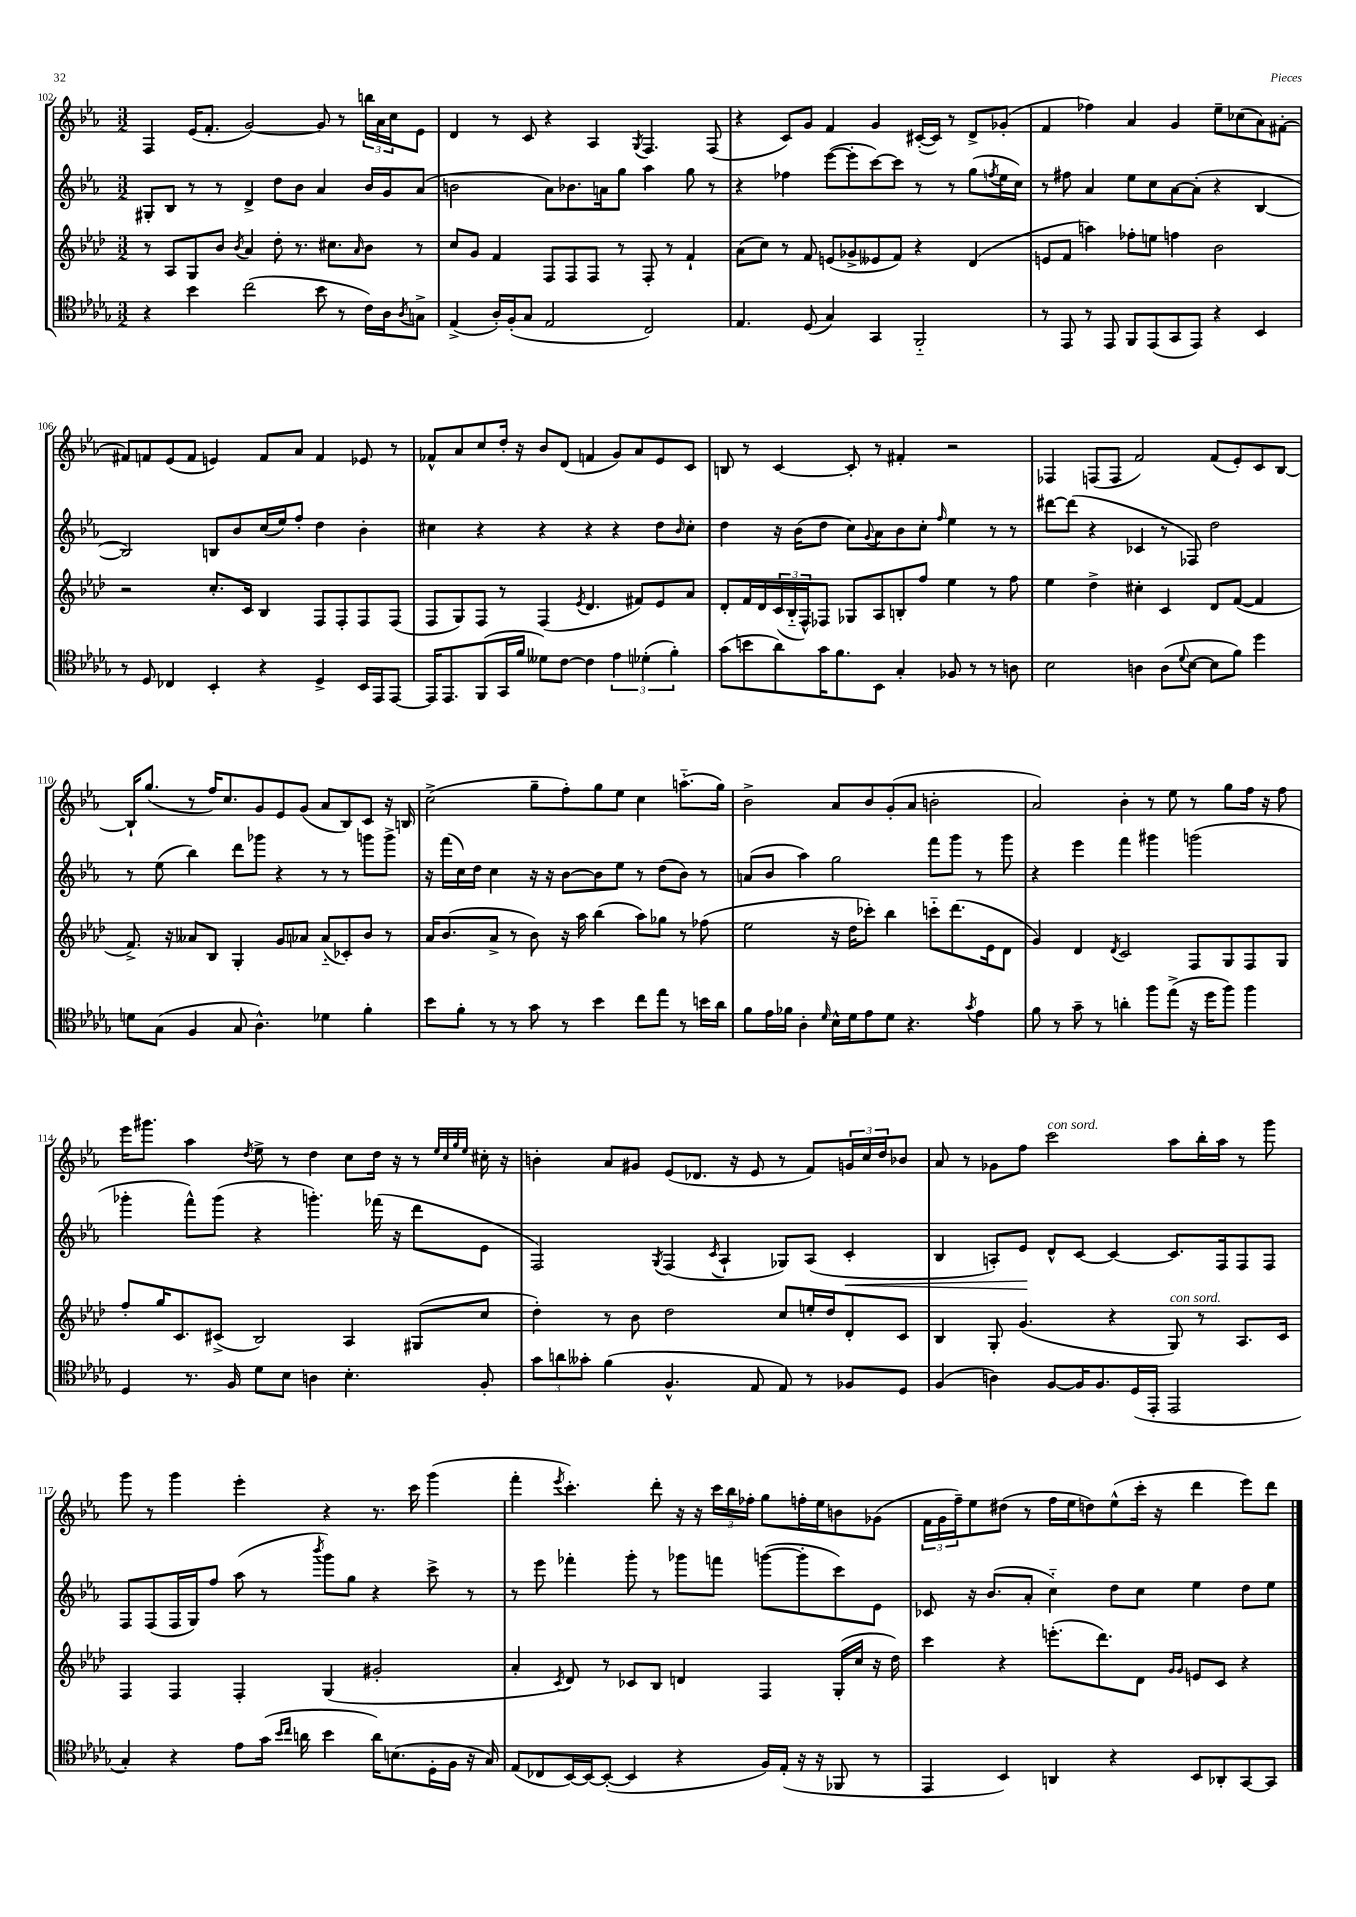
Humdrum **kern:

**kern	**kern	**kern	**dynam	**kern
*part4	*part3	*part2	*part2	*part1
*staff4	*staff3	*staff2	*staff2	*staff1
*clefC4	*clefG2	*clefG2	*	*clefG2
*k[b-e-a-d-g-]	*k[b-e-a-d-]	*k[b-e-a-]	*	*k[b-e-a-]
*M3/2	*M3/2	*M3/2	*	*M3/2
=102	=102	=102	=102	=102
4r	8r	8G#X'/L	.	4F/
.	8A-/L	8B-/J	.	.
4b-\	8G/	8r	.	(16e-/KL
.	.	.	.	8.f'/J
.	8b-/J	8r	.	.
.	8qb-/	.	.	.
(2cc\	4a-/	4d^/	.	[2g/)
.	8dd-'\	8dd\L	.	.
.	8.r	8b-\J	.	.
8b-\	.	4a-/	.	8g/]
.	8.cc#X\L	.	.	.
8r	.	.	.	8r
.	16qqa-/	.	.	.
16c\LL)	8b-\J	16b-/LL	.	24bbn\LL
.	.	.	.	24a-\
16A-\J	.	16g/J	.	.
.	.	.	.	24cc\J
8qA-/	.	.	.	.
8Gn^\J	8r	(8a-/J	.	8e-\J
=103	=103	=103	=103	=103
(4E-^/	8cc/L	2bn\	.	4d/
.	8g/J	.	.	.
16A-'/LL)	4f/	.	.	8r
(16F'/J	.	.	.	.
8G-/J	.	.	.	8c/
2E-/	8F/L	8a-\L)	.	4r
.	8F/	8.b-X\	.	.
.	8F/J	.	.	4A-/
.	.	16an\k	.	.
.	8r	8gg\J	.	.
.	.	.	.	8qG/
2C/)	8F'/	4aa-\	.	4.F/
.	8r	.	.	.
.	4f`/	8gg\	.	.
.	.	8r	.	(8F/
=104	=104	=104	=104	=104
4.E-/	(8a-\L	4r	.	4r
.	8cc\J)	.	.	.
.	8r	4ff-X\	.	8c/L)
(8D-/	8f/	.	.	8g/J
4G-/)	(8en/L	([8eee-\L	.	4f/
.	8g-X^/	8eee-'\]	.	.
4GG-/	8e--X/	[8ccc\)	.	4g/
.	8f/J)	8ccc\J]	.	.
2FF/	4r	8r	.	([16c#X'/LL
.	.	.	.	16c#/JJ])
.	.	8r	.	8r
.	(4d-/	(8gg\L	.	8d^/L
.	.	8qffn/	.	.
.	.	16ee-\L	.	(8g-X'/J
.	.	16cc\JJ)	.	.
=105	=105	=105	=105	=105
8r	8en/L	8r	.	4f/
8EE-/	8f/J	8ff#X\	.	.
8r	4aan\)	4a-/	.	4ff-X\)
8EE-/	.	.	.	.
8FF/L	8ff-X'\L	8ee-\L	.	4a-/
(8EE-/	8een\J	8cc\	.	.
8GG-/	4ffn\	[8a-\	.	4g/
8EE-/J)	.	(8a-'\J]	.	.
4r	2b-\	4r	.	8ee-~\L
.	.	.	.	(8cc-X\
4BB-/	.	[4B-/	.	8a-\)
.	.	.	.	[8f#X'\J
!!LO:LB:g=z
=106	=106	=106	=106	=106
8r	2r	2B-/])	.	8f#X/L]
8D-/	.	.	.	8fn/
4C-X/	.	.	.	(8e-/
.	.	.	.	8f/J
4BB-'/	8.cc'/L	8Bn/L	.	4en/)
.	.	8b-/	.	.
.	16c/Jk	.	.	.
4r	4B-/	(16cc/L	.	8f/L
.	.	16ee-/J)	.	.
.	.	8ff'/J	.	8a-/J
4D-^/	8F/L	4dd\	.	4f/
.	8F'/	.	.	.
16BB-/LL	8F/	4b-'\	.	8e-X/
16EE-/J	.	.	.	.
[8EE-/J	(8F/J	.	.	8r
=107	=107	=107	=107	=107
16EE-/KL]	8F/L	4cc#X\	.	8f-X^^/L
8.EE-/	.	.	.	.
.	8G/)	.	.	8a-/
(8FF/	8F/J	4r	.	8cc/
16GG-/L	8r	.	.	16dd'/Jk
16f/JJ	.	.	.	16r
8d--X\L)	(4F/	4r	.	8b-/L
[8c\J	.	.	.	(8d/J
.	8qe-/	.	.	.
4c\]	4.d-/	4r	.	4fn/
6e-\	.	4r	.	8g/L)
.	8f#X/L)	.	.	8a-/
(6d-X'\	.	.	.	.
.	8e-/	8dd\L	.	8e-/
6f'\)	.	.	.	.
.	.	16qqb-/	.	.
.	8a-/J	8cc#'\J	.	8c/J
=108	=108	=108	=108	=108
(8g-\L	8d-'/L	4dd\	.	8Bn/
8bn\	16f/L	.	.	8r
.	16d-/	.	.	.
8a-\)	(24c/	16r	.	[4c/
.	24B-/	.	.	.
.	.	(16b-\KL	.	.
.	24F^^/J)	.	.	.
16g-\K	8F-X/J	8dd\J	.	.
8.f\	.	.	.	.
.	8G-X/L	8cc\L)	.	8c'/]
.	.	8qqg/	.	.
8BB-\J	8A-/	8a-\	.	8r
4G-'/	8Bn'/	8b-\	.	4f#X'/
.	8ff/J	8cc'\J	.	.
.	.	16qqff/	.	.
8F-X/	4ee-\	4ee-\	.	2r
8r	.	.	.	.
8r	8r	8r	.	.
8An\	8ff\	8r	.	.
=109	=109	=109	=109	=109
2B-\	4ee-\	[8ddd#X\L	.	4F-X/
.	.	(8ddd#\J]	.	.
.	4dd-^\	4r	.	(8Fn/L
.	.	.	.	8F/J
4An\	4cc#X'\	4c-X/	.	2f/)
(8A\L	4c/	8r	.	.
8qqd-/	.	.	.	.
[8B-\J	.	8F-X/)	.	.
8B-\L]	8d-/L	2dd\	.	(8f/L
8f\J)	([8f/J	.	.	8e-'/)
4dd-\	4f/]	.	.	8c/
.	.	.	.	[8B-/J
!!LO:LB:g=z
=110	=110	=110	=110	=110
8dn\L	8.f^/)	8r	.	16B-`/KL]
.	.	.	.	(8.gg/J
(8G-\J	.	(8ee-\	.	.
.	16r	.	.	.
4F/	8a--X/L	4bb-\)	.	8r
.	8B-/J	.	.	16ff/KL)
.	.	.	.	8.cc/
8G-/	4G'/	8ddd\L	.	.
4.A-^^\)	.	8ggg-X\J	.	8g/
.	8g/L	4r	.	8e-/
.	8a-X/J	.	.	(8g/J
4d-X\	(8a-/L	8r	.	8a-/L
.	8c-X'/)	8r	.	8B-/)
4f'\	8b-/J	8gggn\L	.	8c/J
.	8r	8ggg^\J	.	16r
.	.	.	.	16Bn/
=111	=111	=111	=111	=111
8b-\L	16a-/KL	16r	.	(2cc^\
.	(8.b-/	(16fff\LL	.	.
8f'\J	.	16cc\)	.	.
.	.	16dd\JJ	.	.
8r	8a-^/J	4cc\	.	.
8r	8r	.	.	.
8g-\	8b-\)	16r	.	8gg~\L
.	.	16r	.	.
8r	16r	[8b-\L	.	8ff'\)
.	16aa-\	.	.	.
4b-\	(4bb-\	8b-\]	.	8gg\
.	.	8ee-\J	.	8ee-\J
8cc\L	8aa-\L)	8r	.	4cc\
8ee-\J	8gg-X\J	(8dd\L	.	.
8r	8r	8b-\J)	.	(8.aan\L
16bn\LL	(8ff-X\	8r	.	.
16a-\JJ	.	.	.	16gg\Jk)
=112	=112	=112	=112	=112
8f\L	2ee-\	(8an/L	.	2b-^\
16e-\L	.	8b-/J	.	.
16f-X\JJ	.	.	.	.
4A-'\	.	4aa-\)	.	.
16qqd-/	.	.	.	.
16B-^^\LL	16r	2gg\	.	8a-/L
16d-\J	16dd-\KL	.	.	.
8e-\	8ccc-X'\J)	.	.	8b-/
8d-\J	4bb-\	.	.	(8g'/
4.r	.	.	.	8a-/J
.	8cccn\L	8fff\L	.	2bn'\
.	(8.ddd-\	8ggg\J	.	.
8qg-/	.	.	.	.
4e-\	.	8r	.	.
.	16e-\k	.	.	.
.	8d-\J	8ggg\	.	.
=113	=113	=113	=113	=113
8f\	4g/)	4r	.	2a-/)
8r	.	.	.	.
8g-~\	4d-/	4eee-\	.	.
8r	.	.	.	.
.	8qd-/	.	.	.
4an'\	2c/	4fff\	.	4b-'\
8ff\L	.	4ggg#X\	.	8r
(8ee-^\J	.	.	.	8ee-\
16r	8F/L	(2gggn\	.	8r
16dd-\KL	.	.	.	.
8ff\J)	8G/	.	.	8gg\L
4ff\	8F/	.	.	16ff\Jk
.	.	.	.	16r
.	8G/J	.	.	8ff\
!!LO:LB:g=z
=114	=114	=114	=114	=114
4D-/	8ff'/L	4ggg-X'\	.	16eee-\KL
.	.	.	.	8.ggg#X\J
.	16gg/K	.	.	.
.	8.c/	.	.	.
8.r	.	8fff^^\L)	.	4aa-\
.	(8c#X^/J	(8ggg-\J	.	.
16F/	.	.	.	.
.	.	.	.	8qdd/
8d-\L	2B-/)	4r	.	8ee-^\
8B-\J	.	.	.	8r
4An\	.	4.gggn'\)	.	4dd\
4.B-'\	4A-/	.	.	8cc\L
.	.	(16fff-X\	.	16dd\Jk
.	.	16r	.	16r
.	(8G#X/L	8ddd\L	.	8r
.	.	.	.	32qqee-/LLL
.	.	.	.	32qqcc/
.	.	.	.	32qqgg/
.	.	.	.	32qqee-/JJJ
8F'/	8cc/J	8e-\J	.	16cc#X'\
.	.	.	.	16r
=115	=115	=115	=115	=115
12g-\L	4dd-'\)	2F/)	.	4bn'\
12an\	.	.	.	.
12g--X'\J	.	.	.	.
(4f\	8r	.	.	8a-/L
.	8b-\	.	.	8g#X/J
.	.	8qG/	.	.
4.F^^/	2dd-\	(4F/	.	(8e-/L
.	.	.	.	8.d-X/J
.	.	8qc/	.	.
.	.	4A-`/	.	.
.	.	.	.	16r
8E-/	.	.	.	8e-/
8E-/)	8cc/L	8G-X/L)	.	8r
8r	16een'/L	(8A-/J	.	8f/L)
.	16dd-/J	.	.	.
!	!	!	!LO:HP:b	!
8F-X/L	8d-'/	4c'/	<	24gn/L
.	.	.	.	24cc/
.	.	.	.	24dd/J
8D-/J	8c/J	.	.	8b-X/J
=116	=116	=116	=116	=116
(4F/	4B-/	4B-/	.	8a-/
.	.	.	.	8r
4An\)	8G'/	8An'/L)	.	8g-X\L
.	(4.g/	8e-/J	.	8ff\J
!	!	!	!	!LO:TX:a:i:t=con sord.
[8F/L	.	8d^^/L	[	2ccc\
16F/K]	.	[8c/J	.	.
8.F/	.	.	.	.
.	4r	4c/_	.	.
(16D-/L	.	.	.	.
16EE-'/JJ	.	.	.	.
!	!LO:TX:a:i:t=con sord.	!	!	!
2EE-/	8G/)	8.c/L]	.	8aa-\L
.	8r	.	.	16bb-'\L
.	.	16F/k	.	16aa-\JJ
.	8.A-/L	8F/	.	8r
.	.	8F/J	.	8ggg\
.	16c/Jk	.	.	.
!!LO:LB:g=z
=117	=117	=117	=117	=117
4G-'/)	4F/	8F/L	.	8ggg\
.	.	(8F/	.	8r
4r	4F/	16F/L	.	4ggg\
.	.	16G/J)	.	.
.	.	8ff/J	.	.
8e-\L	4F'/	(8aa-\	.	4eee-'\
(16g-\Jk	.	8r	.	.
16qqb-/LL	.	.	.	.
16qqcc/JJ	.	.	.	.
16an\	.	.	.	.
.	.	8qbbb-/	.	.
4b-\	(4G/	8ggg\L)	.	4r
.	.	8gg\J	.	.
16a\KL)	2g#X'/	4r	.	8.r
(8.Bn\	.	.	.	.
.	.	.	.	16ccc\
16D-'\L	.	8ccc^\	.	(4ggg\
16F\JJ	.	.	.	.
16r	.	8r	.	.
16G-/)	.	.	.	.
=118	=118	=118	=118	=118
(8E-/L	4a-'/	8r	.	4fff'\
8C-X/	.	8eee-\	.	.
.	8qc/	.	.	8qeee-/
[16BB-/L)	8d-/)	4fff-X'\	.	4.ccc'\)
16BB-/J_	.	.	.	.
(8BB-'/J_	8r	.	.	.
4BB-/]	8c-X/L	8ggg'\	.	.
.	8B-/J	8r	.	8ddd'\
4r	4dn/	8ggg-X\L	.	16r
.	.	.	.	16r
.	.	8fffn\J	.	24ccc\LL
.	.	.	.	24bb-\
.	.	.	.	24ff-X'\JJ
16F/LL)	4F/	([8gggn\L	.	8gg\L
(16E-'/JJ	.	.	.	.
16r	.	8ggg'\]	.	16ffn'\L
16r	.	.	.	16ee-\J
8FF-X/	(16G'/LL	8ccc\)	.	8bn\
.	16cc/JJ	.	.	.
8r	16r	8e-\J	.	(8g-X\J
.	16dd-\)	.	.	.
=119	=119	=119	=119	=119
4EE-/	4ccc\	8c-X/	.	24f\LL
.	.	.	.	24g\
.	.	.	.	24ff~\J)
.	.	16r	.	8ee-\
.	.	(8.b-/L	.	.
4BB-/)	4r	.	.	(8dd#X\J
.	.	8a-'/J	.	8r
4AAn/	(8.eeen'\L	4cc\)	.	16ff\LL
.	.	.	.	16ee-\J
.	.	.	.	8ddn\)
.	8.ddd-\)	.	.	.
4r	.	8dd\L	.	(8ee-^^\
.	8d-\J	8cc\J	.	16ccc'\Jk
.	.	.	.	16r
.	16qqg/LL	.	.	.
.	16qqg/JJ	.	.	.
8BB-/L	8en/L	4ee-\	.	4ddd\
8AA-X'/	8c/J	.	.	.
[8GG-/	4r	8dd\L	.	8eee-\L)
8GG-/J]	.	8ee-\J	.	8ddd\J
==	==	==	==	==
*-	*-	*-	*-	*-
